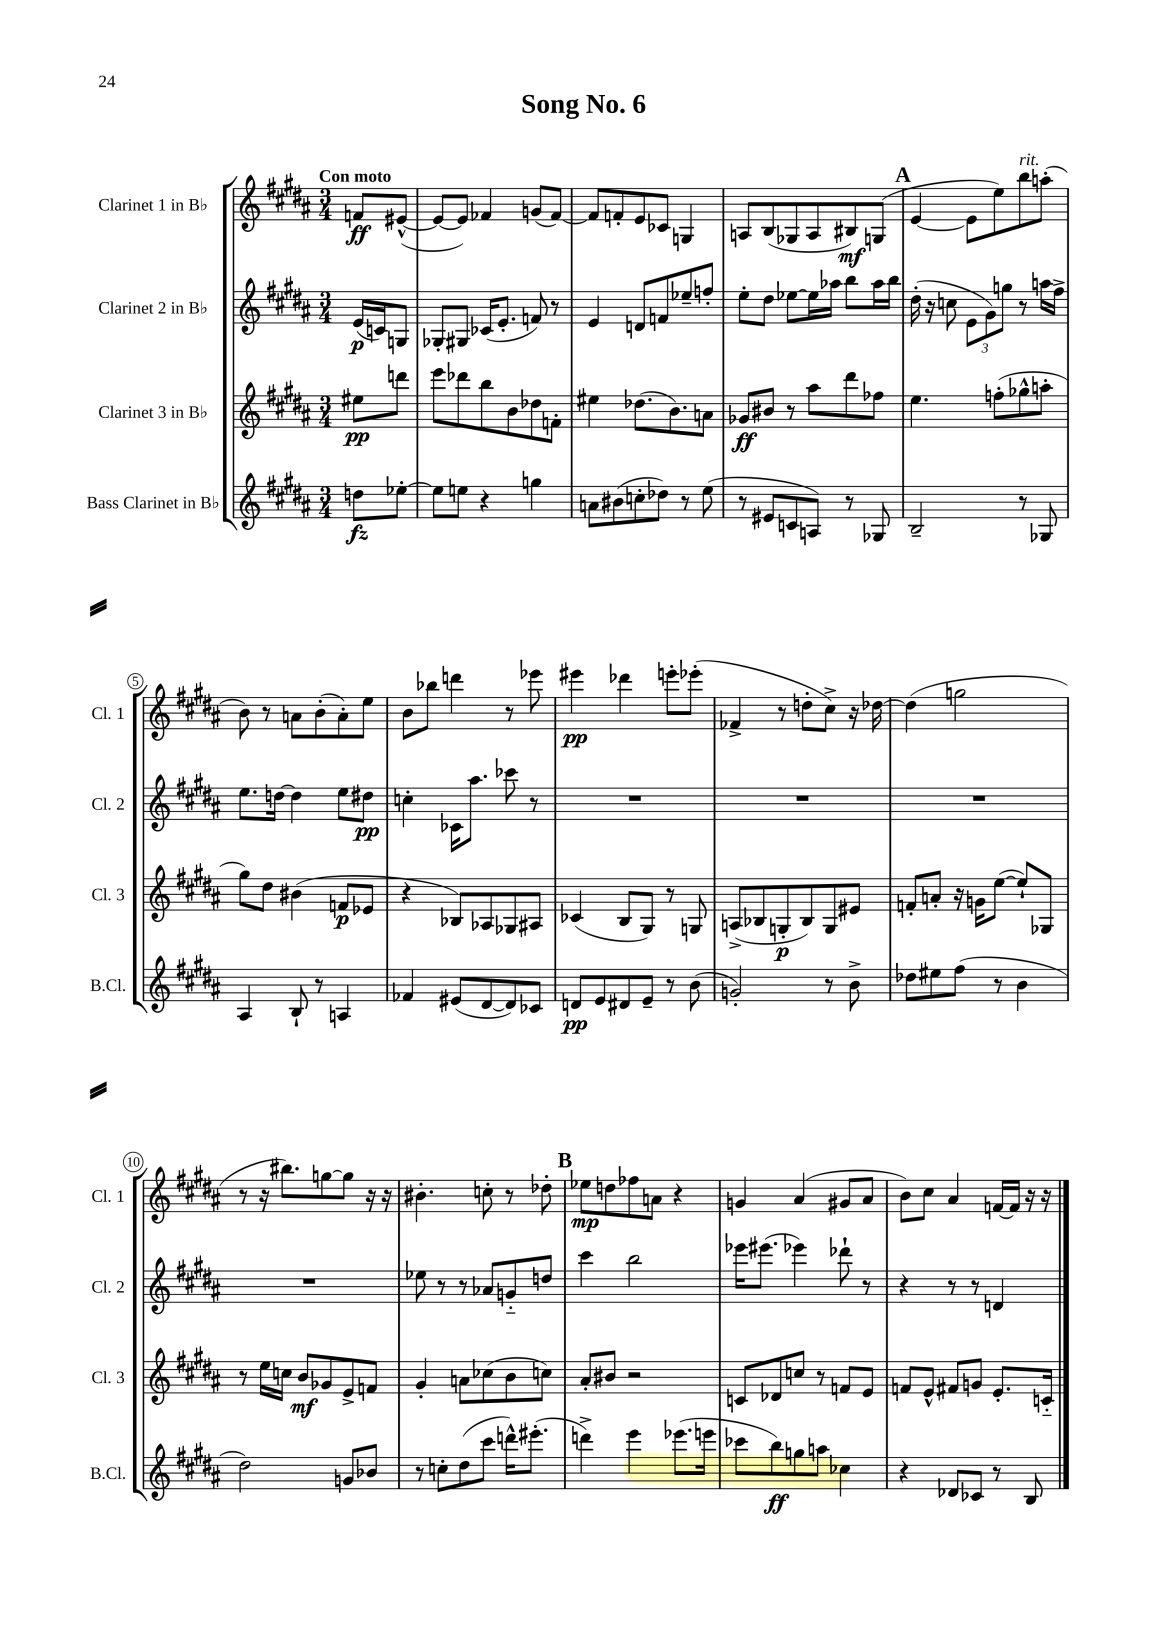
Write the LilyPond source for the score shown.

\header { title = "Song No. 6" }
<<
\new StaffGroup <<
\new Staff = "s0" \with { instrumentName = "Clarinet 1 in Bb" shortInstrumentName = "Cl. 1" } {
    \clef treble \key b \major \numericTimeSignature \time 3/4 \partial 4 \tempo "Con moto"
    f'8\ff eis'8~-^( |
    eis'8~ eis'8) fes'4 g'8( fes'8~) |
    fes'8 f'8-. e'8 ces'8 g4 |
    a8 b8( ges8 a8 bis8\mf) g8( |
    \mark \markup { \bold "A" } e'4~ e'8 e''8) b''8^\markup { \italic "rit." } a''8-.( |
    b'8) r8 a'8 b'8-.( a'8-.) e''8 |
    b'8 bes''8 d'''4 r8 ees'''8 |
    eis'''4\pp des'''4 e'''8-. ees'''8-.( |
    fes'4-> r8 d''8-. cis''8->) r16 des''16~ |
    des''4( g''2 |
    r8 r16 bis''8.) g''8~ g''8 r16 r16 |
    bis'4.-. c''8-. r8 des''8-. |
    \mark \markup { \bold "B" } ees''8\mp d''8 fes''8 a'8 r4 |
    g'4 ais'4( gis'8 ais'8 |
    b'8) cis''8 ais'4 f'16~ f'16 r16 r16 \bar "|." |
}
\new Staff = "s1" \with { instrumentName = "Clarinet 2 in Bb" shortInstrumentName = "Cl. 2" } {
    \clef treble \key b \major \numericTimeSignature \time 3/4 \partial 4
    e'16\p( c'16) g8 |
    ges8-. gis8 ces'16( e'8.-. f'8) r8 |
    e'4 d'8 f'8 ees''8-- f''8-. |
    e''8-. dis''8 ees''8~ ees''16 aes''16 b''8 aes''16 b''16 |
    \mark \markup { \bold "A" } dis''16-.( r16 c''8 \tuplet 3/2 { e'8 gis'8) g''8 } r8 a''16 fis''16-> |
    e''8. d''16~ d''4 e''8 dis''8\pp |
    c''4-. ces'16 ais''8. ces'''8 r8 |
    R2. |
    R2. |
    R2. |
    R2. |
    ees''8 r8 r8 aes'8 g'8-_ d''8 |
    \mark \markup { \bold "B" } cis'''4 b''2 |
    ees'''16 eis'''8.( ees'''4) des'''8-! r8 |
    r4 r8 r8 d'4 \bar "|." |
}
\new Staff = "s2" \with { instrumentName = "Clarinet 3 in Bb" shortInstrumentName = "Cl. 3" } {
    \clef treble \key b \major \numericTimeSignature \time 3/4 \partial 4
    eis''8\pp d'''8 |
    e'''8 des'''8 b''8 b'8 des''8 f'8-. |
    eis''4 des''8.( b'8.) a'8 |
    ges'8\ff bis'8 r8 ais''8 dis'''8 fes''8 |
    \mark \markup { \bold "A" } e''4. f''8-.( ges''8-^ a''8-. |
    gis''8) dis''8 bis'4( f'8\p ees'8 |
    r4 bes8) aes8 ges8 ais8 |
    ces'4( b8 gis8) r8 g8 |
    a8->( bes8 g8-.\p bes8) g8 eis'8 |
    f'8-. a'8-. r16 g'16 e''8~( e''8-!) ges8 |
    r8 e''16 c''16 b'8\mf ges'8 e'8-> f'8 |
    gis'4-. a'8 ces''8( b'8 c''8) |
    \mark \markup { \bold "B" } ais'8-. bis'8 r2 |
    c'8 des'8 c''8 r8 f'8 e'8 |
    f'8 e'8-^ fis'8 g'8 e'8.-. c'16-_ \bar "|." |
}
\new Staff = "s3" \with { instrumentName = "Bass Clarinet in Bb" shortInstrumentName = "B.Cl." } {
    \clef treble \key b \major \numericTimeSignature \time 3/4 \partial 4
    d''8\fz ees''8~-. |
    ees''8 e''8 r4 g''4 |
    a'8 bis'8( c''8-. des''8) r8 e''8( |
    r8 eis'8 c'8 a8) r8 ges8 |
    \mark \markup { \bold "A" } b2-- r8 ges8 |
    ais4 b8-! r8 a4 |
    fes'4 eis'8( dis'8~ dis'8) ces'8 |
    d'8\pp e'8 dis'8 e'8-- r8 b'8( |
    g'2-.) r8 b'8-> |
    des''8 eis''8 fis''8( r8 b'4 |
    dis''2) g'8 bes'8 |
    r8 c''8-. dis''8( cis'''8 d'''16-^) eis'''8.-.( |
    \mark \markup { \bold "B" } d'''4->) e'''4 ees'''8.( e'''16 |
    ces'''8 b''8\ff) g''8 a''8 ces''4 |
    r4 des'8 ces'8 r8 b8 \bar "|." |
}
>>
>>
\layout { \context { \Score \override BarNumber.stencil = #(make-stencil-circler 0.1 0.3 ly:text-interface::print) } }
